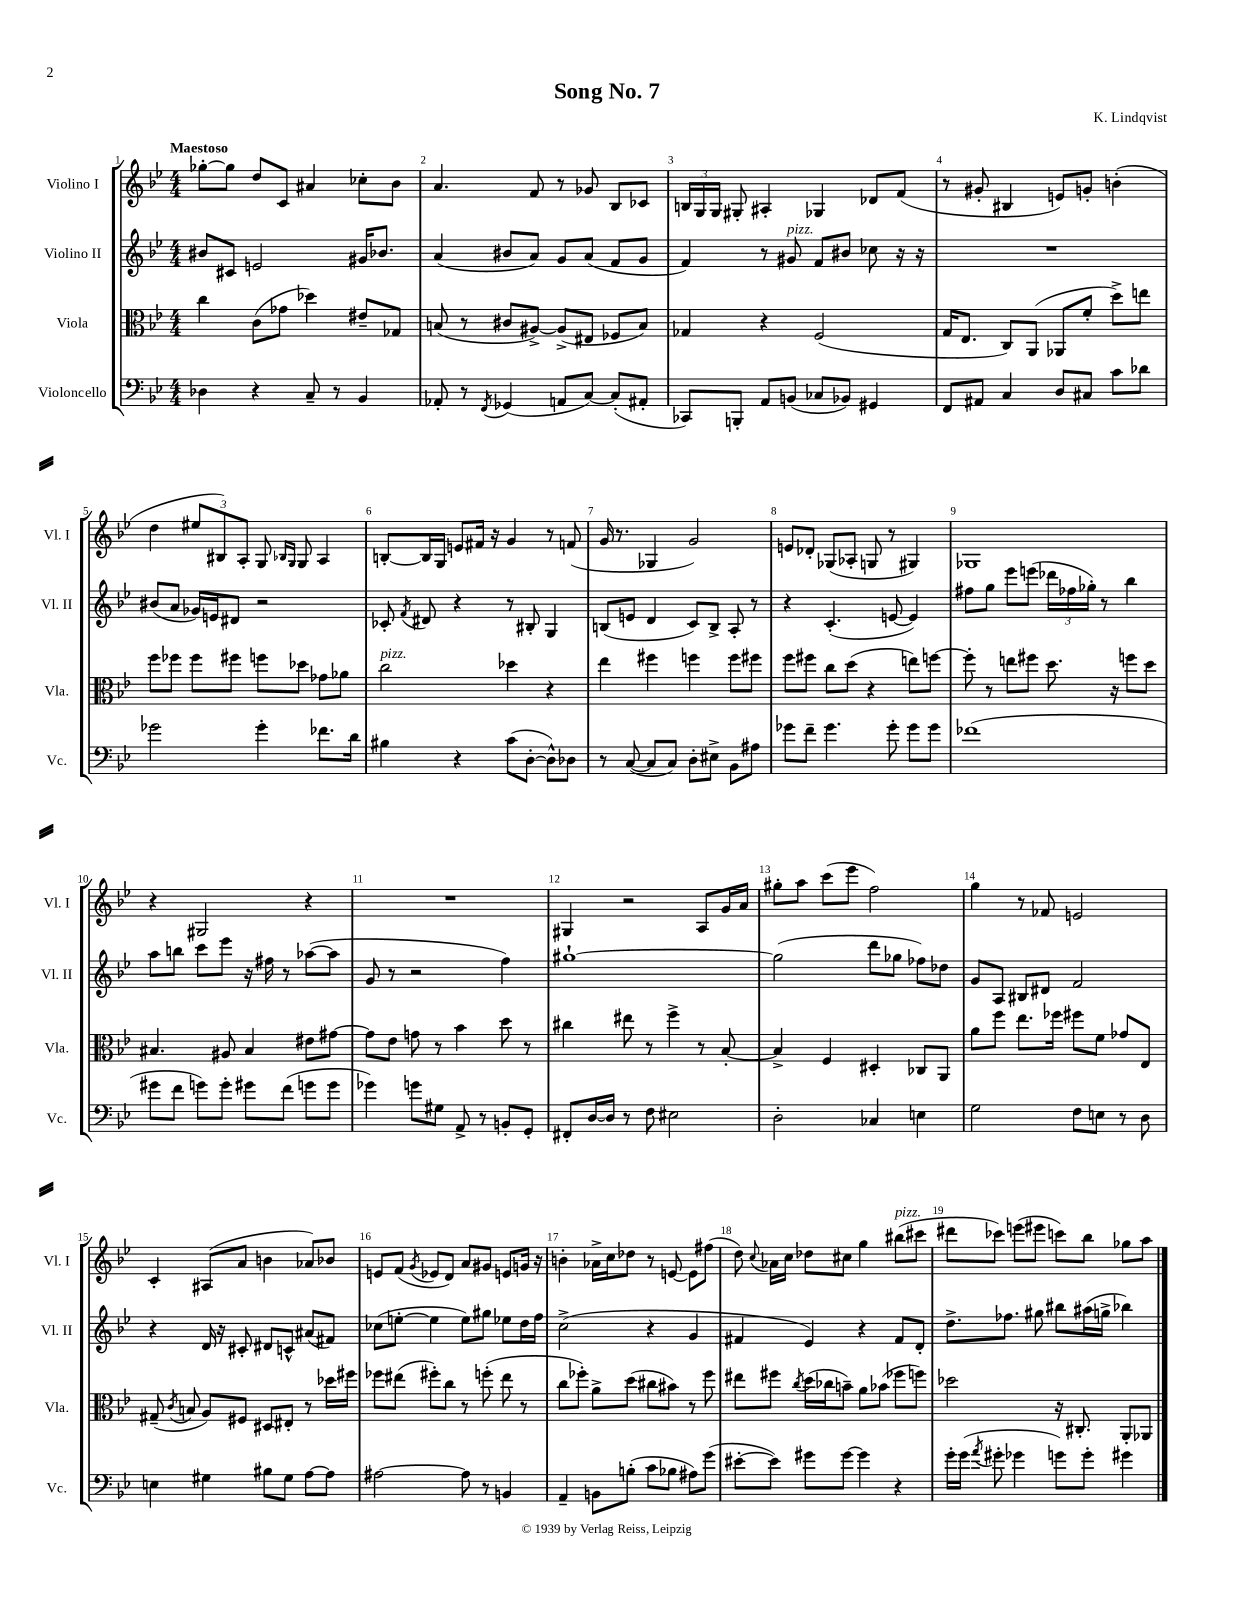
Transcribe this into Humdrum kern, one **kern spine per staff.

**kern	**kern	**kern	**kern
*part4	*part3	*part2	*part1
*staff4	*staff3	*staff2	*staff1
*I"Violoncello	*I"Viola	*I"Violino II	*I"Violino I
*I'Vc.	*I'Vla.	*I'Vl. II	*I'Vl. I
*clefF4	*clefC3	*clefG2	*clefG2
*k[b-e-]	*k[b-e-]	*k[b-e-]	*k[b-e-]
*M4/4	*M4/4	*M4/4	*M4/4
=1	=1	=1	=1
!	!	!	!LO:TX:a:B:t=Maestoso
4D-X\	4cc\	8b#X/L	[8gg-X'\L
.	.	8c#X/J	8gg-\J]
4r	(8c\L	2en/	8dd/L
.	8g-X\J	.	8c/J
8C~/	4dd-X\)	.	4a#X/
8r	.	.	.
4BB-/	8e#X~/L	16g#X/KL	8cc-X'\L
.	.	8.b-X/J	.
.	8G-X/J	.	8b-\J
=2	=2	=2	=2
8AA-X'/	(8Bn/	(4a/	4.a/
8r	8r	.	.
8qFF/	.	.	.
(4GG-X/	8c#X/L	8b#X/L	.
.	[8A#X^/J)	8a/J)	8f/
8AAn/L	(8A#^/L]	8g/L	8r
[8C/J)	8E#X/J	(8a/J	8g-X/
(8C'/L]	8F-X/L	8f/L	8B-/L
8AA#X'/J	8B/J)	8g/J	8c-X/J
=3	=3	=3	=3
8CC-X/L)	4G-X/	4f/)	24Bn/LL
.	.	.	24G/
.	.	.	24G/JJ
8BBBn'/J	.	.	8G#X'/
8AA/L	4r	8r	4A#X'/
!	!	!LO:TX:a:i:t=pizz.	!
(8BBn/J	.	8g#X/	.
8C-X/L	(2F/	8f/L	4G-X/
8BB-X/J)	.	8b#X/J	.
4GG#X/	.	8cc-X\	8d-X/L
.	.	16r	(8f/J
.	.	16r	.
=4	=4	=4	=4
8FF/L	16G/KL	1r	8r
.	8.E-/J	.	.
8AA#X/J	.	.	8g#X'/
4C/	8C/L)	.	4B#X/
.	(8AA/J	.	.
8D/L	8AA-X/L	.	8en/L)
8C#X/J	8f'/J	.	8gn'/J
8c\L	8dd^\L)	.	(4bn'\
8d-X\J	8een\J	.	.
!!LO:LB:g=z
=5	=5	=5	=5
2g-X\	8ff\L	(8b#X/L	4dd\
.	8ff-X\J	8a/J	.
.	8ff-\L	16g-X/LL)	12ee#X/L
.	.	16en/J	.
.	.	.	12B#X/)
.	8ff#X\J	8d#X/J	.
.	.	.	12A'/J
4g-'\	8ffn\L	2r	8G/
.	.	.	16qqB-X/LL
.	.	.	16qqG/JJ
.	8dd-X\J	.	8G/
8.f-X\L	8g-X\L	.	4A/
.	8a-X\J	.	.
16d\Jk	.	.	.
=6	=6	=6	=6
!	!LO:TX:a:i:t=pizz.	!	!
4B#X\	2cc\	8c-X'/	[8Bn'/L
.	.	8qf/	.
.	.	8d#X/	16B/L]
.	.	.	16G/JJ
4r	.	4r	8en/L
.	.	.	16f#X/Jk
.	.	.	16r
(8c\L	4dd-X\	8r	4g/
[8D'\J	.	8B#X'/	.
8D^^\L])	4r	4G/	8r
8D-X\J	.	.	(8fn/
=7	=7	=7	=7
8r	4ee-\	(8Bn/L	16g/
.	.	.	8.r
([8C/	.	8en/J	.
8C/L]	4ff#X\	4d/	4G-X/
8C/J)	.	.	.
8D'\L	4ffn\	8c/L)	2g/)
8E#X^\J	.	8B^/J	.
8BB-\L	8ff\L	8A'/	.
8A#X\J	8ff#X\J	8r	.
=8	=8	=8	=8
8g-X\L	8ff\L	4r	8en/L
8f~\J	8ff#X\J	.	8d-X'/J
4.g-\	8cc\L	(4.c'/	(8G-X/L
.	(8dd\J	.	8A-X'/J
.	4r	.	8Gn/
8g-'\	.	[8en/	8r
8g-\L	8een\L)	4e/])	4G#X/)
8g-\J	[8ffn\J	.	.
=9	=9	=9	=9
(1f-X	8ff'\]	8ff#X\L	1G-X
.	8r	8gg\J	.
.	8een\L	8eee-\L	.
.	8ff#X\J	(8eeen\J	.
.	8.dd\	24ddd-X\LL	.
.	.	24ff-X\	.
.	.	24gg-X'\JJ)	.
.	.	8r	.
.	16r	.	.
.	8ffn\L	4bb-\	.
.	8dd\J	.	.
!!LO:LB:g=z
=10	=10	=10	=10
8g#X\L	4.B#X/	8aa\L	4r
8f\J	.	8bbn\J	.
8gn\L)	.	8ccc\L	2G#X/
8g'\J	8A#X/	8eee-\J	.
8g#X\L	4B#/	16r	.
.	.	16ff#X\	.
(8f\J	.	8r	.
8gn\L	8e#X\L	([8aa-X\L	4r
8g\J	[8g#X\J	8aa-\J]	.
=11	=11	=11	=11
4g-X\)	8g#\L]	8g/	1r
.	8e-\J	8r	.
8gn\L	8gn\	2r	.
8G#X\J	8r	.	.
8AA^/	4b-\	.	.
8r	.	.	.
8BBn'/L	8dd\	4ff\)	.
8GG'/J	8r	.	.
=12	=12	=12	=12
8FF#X'/L	4cc#X\	[1gg#X`	4G#X/
[16D/L	.	.	.
16D/JJ]	.	.	.
8r	8ee#X\	.	2r
8F\	8r	.	.
2E#X\	4ff^\	.	.
.	8r	.	8A/L
.	[8B-'/	.	16g/L
.	.	.	16a/JJ
=13	=13	=13	=13
2D'\	4B-^/]	(2gg#\]	8gg#X'\L
.	.	.	8aa\J
.	4F/	.	(8ccc\L
.	.	.	8eee-\J
4C-X/	4D#X'/	8ddd\L	2ff\)
.	.	8gg-X\J	.
4En\	8C-X/L	8ff-X\L)	.
.	8AA/J	8dd-X\J	.
=14	=14	=14	=14
2G\	8a\L	8g/L	4gg\
.	8ff\J	8A/J	.
.	8.ee-\L	8B#X/L	8r
.	.	8d#X/J	8f-X/
.	16ff-X\Jk	.	.
8F\L	8ff#X\L	2f/	2en/
8En\J	8f\J	.	.
8r	8g-X/L	.	.
8D\	8E-/J	.	.
!!LO:LB:g=z
=15	=15	=15	=15
4En\	(8G#X~/	4r	4c'/
.	8qc/	.	.
.	8Bn/	.	.
4G#X\	8A/L)	16d/	(8A#X/L
.	.	16r	.
.	8F#X/J	8c#X'/	8a/J
8B#X\L	8D#X/L	8d#X/L	4bn\
8G#\J	8E#X'/J	8cn^^/J	.
[8A\L	8r	(8a#X/L	8a-X/L)
8A\J]	16dd-X\LL	8f#X/J)	8b-X/J
.	16ff#X\JJ	.	.
=16	=16	=16	=16
[2A#X\	8ff-X\L	(8cc-X\L	8en/L
.	(8ee#X\J	[8een'\J	(8f/J
.	.	.	8qg/
.	8ff#X'\L)	4ee\]	8e-X/L
.	8cc\J	.	8d/J)
8A#\]	8r	8ee\L)	8a/L
8r	(8ffn'\	8gg#X\J	8g#X/J
4BBn/	8ee#\	8ee-X\L	8en/L
.	8r	16dd\L	16gn/Jk
.	.	16ff\JJ	16r
=17	=17	=17	=17
4AA~/	8cc\L	(2cc^\	4bn'\
.	8ff-X'\J)	.	.
8BBn\L	8a^\L	.	16a-X^\LL
.	.	.	16cc\J
(8Bn'\J	(8dd\J	.	8dd-X\J
8c\L	8cc#X\L	4r	8r
8B-X\J	8b#X\J)	.	[8en/
8A#X\L)	8r	4g/	8e\L]
(8g\J	8ff-\	.	(8ff#X\J
=18	=18	=18	=18
[8e#X'\L	8ee#X\L	4f#X/	8dd\)
.	.	.	8qqcc/
8e#\J])	8ff#X\J	.	16a-X\LL
.	.	.	16cc\JJ
.	8qcc/	.	.
8g#X\L	(16dd\LL	4e-/)	8dd-X\L
.	16cc-X\J	.	.
[8g#\J	8bn~\J)	.	8cc#X\J
4g#\]	8a\L	4r	4gg\
.	(8b-X\J	.	.
!	!	!	!LO:TX:a:i:t=pizz.
4r	8ff-X\L	8f#/L	(8bb#X\L
.	8ffn\J)	8d'/J	8ccc#X\J
=19	=19	=19	=19
16g'\LL	2dd-X\	8.dd^\L	8ddd#X\L
(16g\JJ	.	.	.
8qa/	.	.	.
8g#X'\	.	.	8ccc-X\J)
.	.	8.ff-X\J	.
4g-X\	.	.	(8eeen\L
.	.	8gg#X\	8eee#X\J
8gn\L)	16r	8bb#X\L	8cccn\L)
.	8.C#X'/	.	.
8g'\J	.	(16aa#X\L	8bb-\J
.	.	16ggn^\JJ	.
4g#X\	8AA'/L	4bb-X\)	8gg-X\L
.	8AA-X/J	.	8aa\J
==	==	==	==
*-	*-	*-	*-
